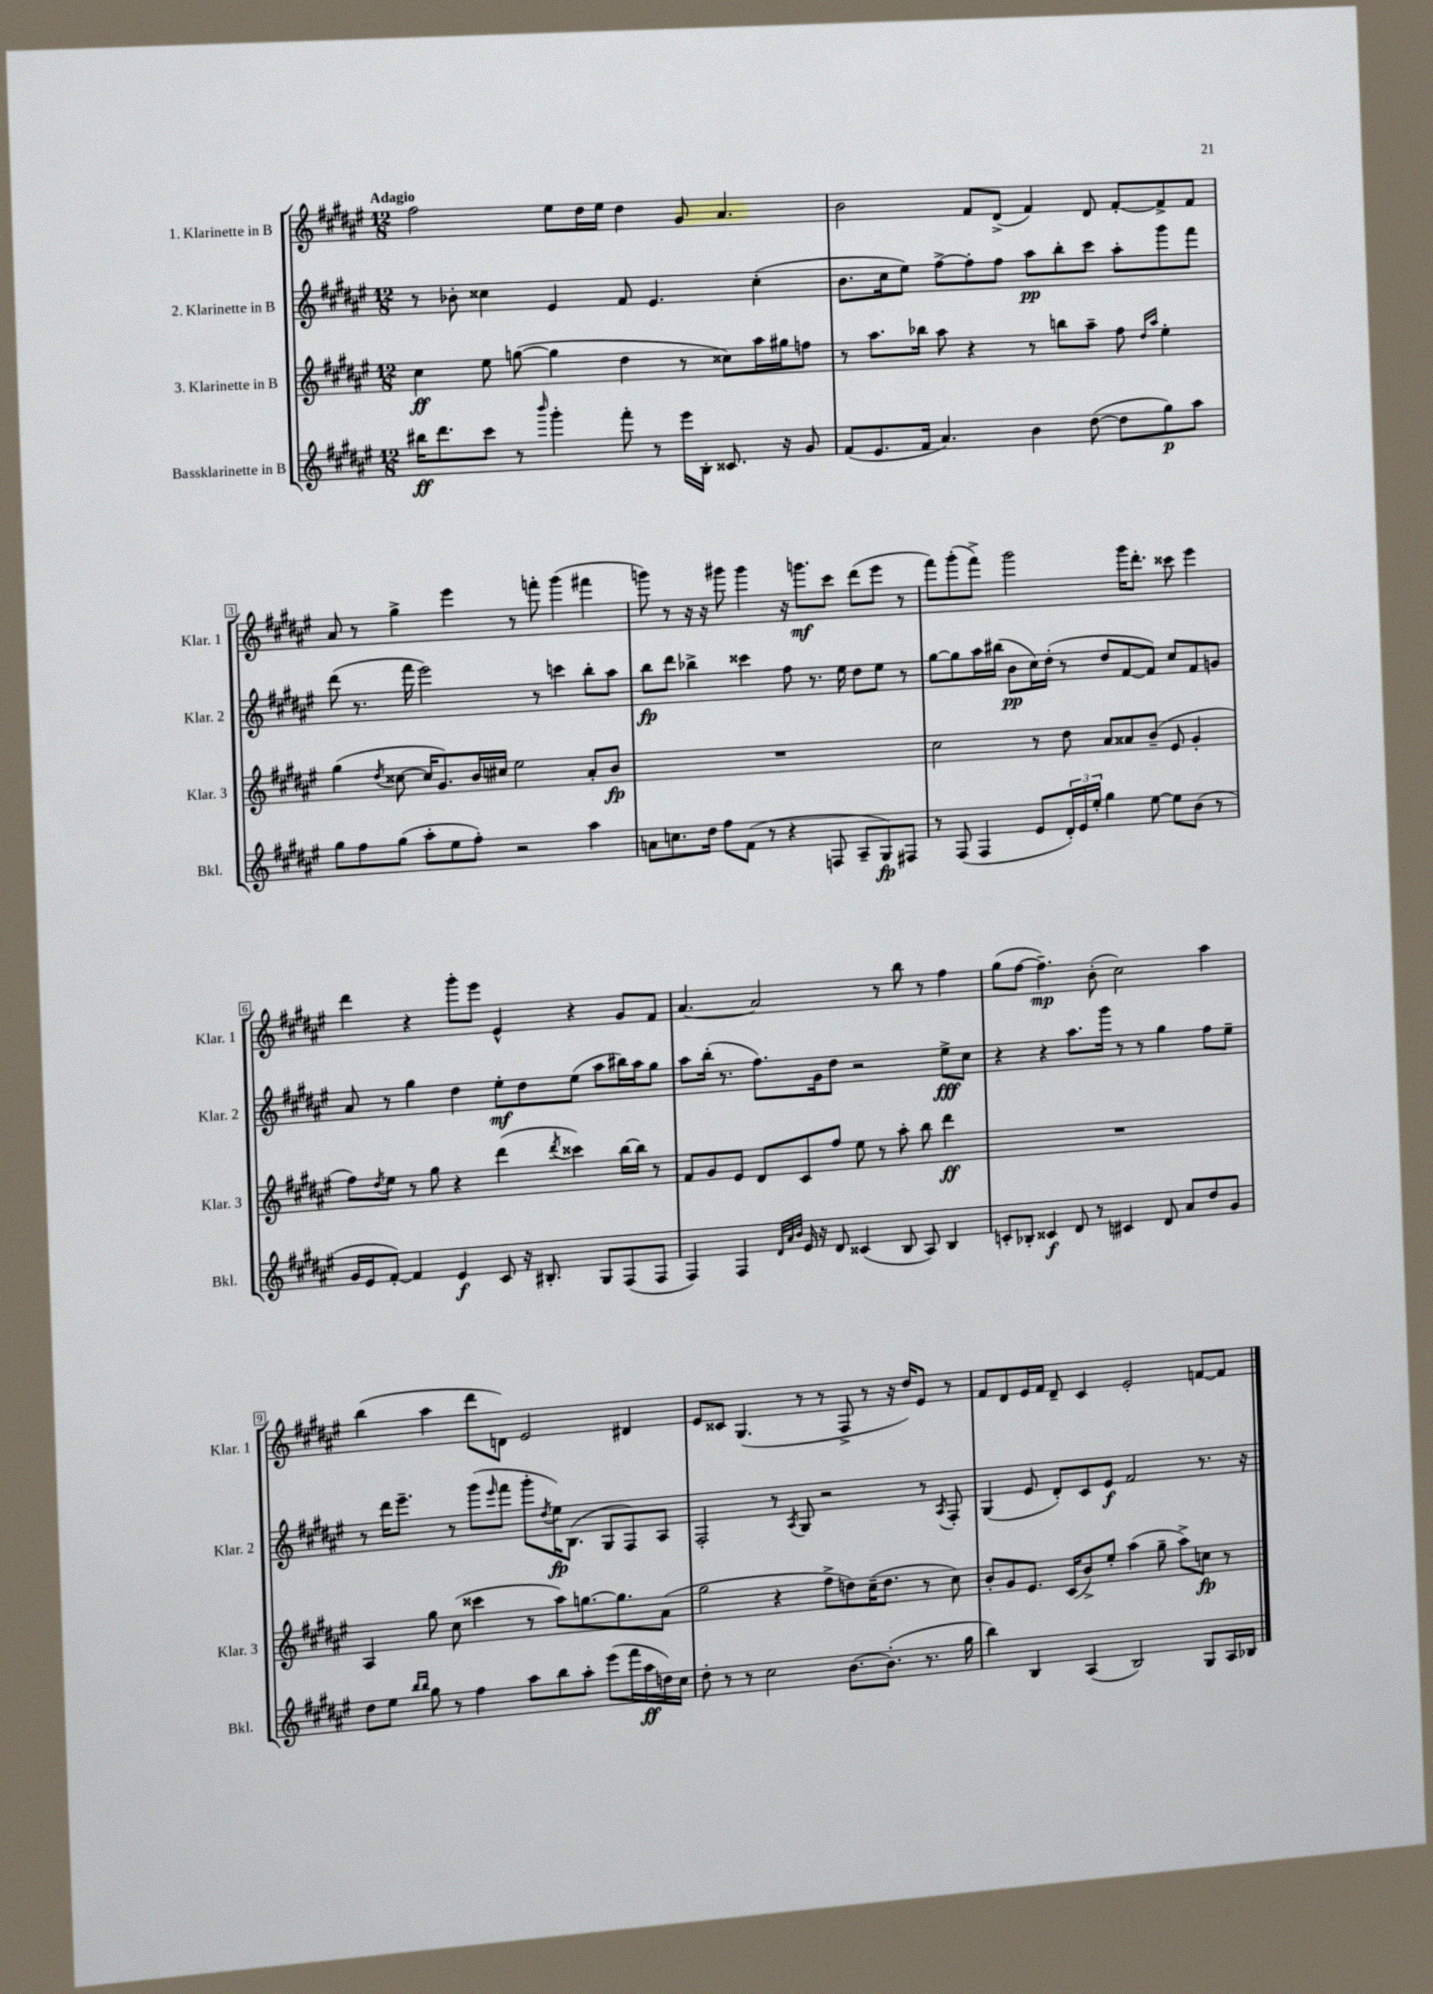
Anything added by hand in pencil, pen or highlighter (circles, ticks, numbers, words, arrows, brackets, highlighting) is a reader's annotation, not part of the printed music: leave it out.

**kern	**dynam	**kern	**dynam	**kern	**dynam	**kern	**dynam
*part4	*part4	*part3	*part3	*part2	*part2	*part1	*part1
*staff4	*staff4	*staff3	*staff3	*staff2	*staff2	*staff1	*staff1
*I"Bassklarinette in B	*	*I"3. Klarinette in B	*	*I"2. Klarinette in B	*	*I"1. Klarinette in B	*
*I'Bkl.	*	*I'Klar. 3	*	*I'Klar. 2	*	*I'Klar. 1	*
*clefG2	*	*clefG2	*	*clefG2	*	*clefG2	*
*k[f#c#g#d#a#e#]	*	*k[f#c#g#d#a#e#]	*	*k[f#c#g#d#a#e#]	*	*k[f#c#g#d#a#e#]	*
*M12/8	*	*M12/8	*	*M12/8	*	*M12/8	*
=1	=1	=1	=1	=1	=1	=1	=1
!	!	!	!	!	!	!LO:TX:a:B:t=Adagio	!
16bb#X\KL	ff	4cc#\	ff	8r	.	2ff#\	.
8.ddd#\	.	.	.	.	.	.	.
.	.	.	.	8b-X'\	.	.	.
8ccc#\J	.	8ee#\	.	4cc##X\	.	.	.
8r	.	([8ggn\	.	.	.	.	.
16qqbbb/	.	.	.	.	.	.	.
4ggg#'\	.	4gg\]	.	4e#/	.	8ee#\L	.
.	.	.	.	.	.	16dd#\L	.
.	.	.	.	.	.	16ee#\JJ	.
8fff#'\	.	4dd#\	.	8f#/	.	4dd#\	.
8r	.	.	.	4.e#/	.	.	.
16eee#\LL	.	8r	.	.	.	8g#/	.
16B'\JJ	.	.	.	.	.	.	.
8.c##X/	.	8cc##X\L)	.	.	.	4.a#/	.
.	.	16aa#\L	.	(4cc##'\	.	.	.
16r	.	16gg#X\J	.	.	.	.	.
8g#/	.	8ffn\J	.	.	.	.	.
=2	=2	=2	=2	=2	=2	=2	=2
(8f#/L	.	8r	.	8.b\L	.	2b\	.
8.e#/	.	8.aa#\L	.	.	.	.	.
.	.	.	.	16cc#\k	.	.	.
.	.	.	.	8ee#\J)	.	.	.
16f#/Jk	.	16bb-X\Jk	.	.	.	.	.
4.a#/)	.	8aa#\	.	[8ff#^\L	.	.	.
.	.	4r	.	8ff#'\]	.	8f#/L	.
.	.	.	.	8ff#\J	.	(8d#^/J	.
4b\	.	8r	.	8aa#\L	pp	4f#/)	.
.	.	8bbn\L	.	8bb'\	.	.	.
([8dd#\	.	8aa#~\J	.	8ccc#\J	.	8d#/	.
8dd#\L]	.	8ff#\	.	8aa#'\L	.	[8f#'/L	.
.	.	16qqdd#/LL	.	.	.	.	.
.	.	16qqaa#/JJ	.	.	.	.	.
8gg#\)	p	4ee#'\	.	8ggg#\	.	8f#^/]	.
8aa#\J	.	.	.	8fff#\J	.	8f#/J	.
!!LO:LB:g=z
=3	=3	=3	=3	=3	=3	=3	=3
8gg#\L	.	(4gg#\	.	(8ddd#\	.	8a#/	.
8ff#\	.	.	.	8.r	.	8r	.
.	.	8qdd#/	.	.	.	.	.
(8gg#\J	.	[8cc##X\	.	.	.	4gg#^\	.
.	.	.	.	16fff#\	.	.	.
8aa#'\L	.	16cc##/KL]	.	2eee#\)	.	.	.
.	.	8.g#/)	.	.	.	.	.
8ee#\	.	.	.	.	.	4eee#\	.
8ff#'\J)	.	16b/L	.	.	.	.	.
.	.	16cc#X/JJ	.	.	.	.	.
2r	.	2ee#\	.	.	.	8r	.
.	.	.	.	8r	.	8fffn'\	.
.	.	.	.	4cccn\	.	(4ggg#\	.
4aa#\	.	8a#'/L	.	8bb'\L	.	4fff#X\	.
.	.	8b/J	fp	8aa#\J	.	.	.
=4	=4	=4	=4	=4	=4	=4	=4
8an\L	.	1.r	.	8bb\L	fp	8gggn\)	.
8.ccn\	.	.	.	8ddd#\J	.	8r	.
.	.	.	.	4bb-X^\	.	16r	.
16dd#\Jk	.	.	.	.	.	16r	.
8ff#\L	.	.	.	.	.	8ggg#X\	.
(8f#\J	.	.	.	4ccc##X\	.	4ggg#\	.
8r	.	.	.	.	.	.	.
4r	.	.	.	8ff#\	.	16r	.
.	.	.	.	.	.	8.gggn\L	mf
.	.	.	.	8.r	.	.	.
8Fn/	.	.	.	.	.	8ccc#\J	.
.	.	.	.	16ee#\	.	.	.
8A#~/L	.	.	.	8dd#\L	.	(8ddd#\L	.
8G#/)	fp	.	.	8ee#\J	.	8eee#\J	.
8F#X/J	.	.	.	8r	.	8r	.
=5	=5	=5	=5	=5	=5	=5	=5
8r	.	2cc#\	.	[8gg#\L	.	8fff#\L)	.
(8F#/	.	.	.	8gg#\]	.	(8ggg#'\	.
4F#/	.	.	.	16aa#\L	.	8fff#^\J)	.
.	.	.	.	(16bb#X\JJ	.	.	.
.	.	.	.	8b\L	pp	2ggg#\	.
8e#/L	.	8r	.	16cc#\L)	.	.	.
.	.	.	.	(16dd#'\JJ	.	.	.
24d#'/L)	.	8dd#\	.	8r	.	.	.
24e#/	.	.	.	.	.	.	.
24ee#'/JJ	.	.	.	.	.	.	.
4gg#\	.	8a#/L	.	8dd#/L	.	.	.
.	.	8a##X/	.	[8f#/	.	16ggg#\KL	.
.	.	.	.	.	.	8.ddd#'\J	.
[8ee#\	.	(8b~/J	.	8f#/J])	.	.	.
8ee#\L]	.	8e#/	.	8cc#/L	.	8ccc##X\	.
(8b\J	.	4g#'/	.	8f#/	.	4eee#\	.
8r	.	.	.	8gn/J	.	.	.
!!LO:LB:g=z
=6	=6	=6	=6	=6	=6	=6	=6
16g#/LL	.	8ff#\L)	.	8a#/	.	4ddd#\	.
16e#/J	.	.	.	.	.	.	.
.	.	8qdd#/	.	.	.	.	.
[8f#'/J)	.	8ee#\J	.	8r	.	.	.
4f#/]	.	8r	.	4gg#\	.	4r	.
.	.	8gg#\	.	.	.	.	.
4e#/	f	4r	.	4dd#\	.	8ggg#'\L	.
.	.	.	.	.	.	8eee#\J	.
8c#/	.	(4ddd#\	.	8ee#'\L	mf	4e#^^/	.
16r	.	.	.	8dd#\	.	.	.
8.B#X'/	.	.	.	.	.	.	.
.	.	8qddd#/	.	.	.	.	.
.	.	4ccc##X\)	.	(8ee#\J	.	4r	.
8G#/L	.	.	.	8aa#\L	.	.	.
(8F#/	.	[16bb\LL	.	16bb#X\L)	.	8g#/L	.
.	.	16bb\JJ]	.	16aa#\J	.	.	.
8F#/J	.	8r	.	8gg#\J	.	8f#/J	.
=7	=7	=7	=7	=7	=7	=7	=7
4F#/)	.	8f#/L	.	8aa#\L	.	[4.a#/	.
.	.	8g#/	.	(16bb'\Jk	.	.	.
.	.	.	.	8.r	.	.	.
4F#/	.	8e#/J	.	.	.	.	.
.	.	8d#/L	.	8.ff#\L)	.	2a#/]	.
32qqd#/LLL	.	.	.	.	.	.	.
32qqa#/	.	.	.	.	.	.	.
32qqb/JJJ	.	.	.	.	.	.	.
16e#/	.	8c#/	.	.	.	.	.
16r	.	.	.	16g#\k	.	.	.
8d#/	.	8ff#/J	.	8dd#\J	.	.	.
(4c##X/	.	8ee#\	.	2r	.	.	.
.	.	8r	.	.	.	8r	.
8B/	.	8aa#'\	.	.	.	8bb\	.
8A#/)	.	8bb\	.	.	.	8r	.
4B/	.	4ddd#\	ff	8ee#^\L	fff	4ff#\	.
.	.	.	.	8cc#\J	.	.	.
=8	=8	=8	=8	=8	=8	=8	=8
8cn'/L	.	1.r	.	4r	.	(8gg#\L	.
8B-X'/J	.	.	.	.	.	[8ff#\J	.
4c##X/	f	.	.	4r	.	4.ff#~\])	mp
8d#/	.	.	.	8.aa#\L	.	.	.
8r	.	.	.	.	.	(8b'\	.
.	.	.	.	16ggg#\Jk	.	.	.
4c#X/	.	.	.	8r	.	2cc#\)	.
.	.	.	.	8r	.	.	.
8d#/	.	.	.	4gg#\	.	.	.
8a#/L	.	.	.	.	.	.	.
8dd#/	.	.	.	8ff#\L	.	4aa#\	.
8g#/J	.	.	.	8ee#~\J	.	.	.
!!LO:LB:g=z
=9	=9	=9	=9	=9	=9	=9	=9
8dd#\L	.	4A#/	.	8r	.	(4bb\	.
8ee#\J	.	.	.	16ddd#\KL	.	.	.
.	.	.	.	8.eee#~\J	.	.	.
16qqbb/LL	.	.	.	.	.	.	.
16qqbb/JJ	.	.	.	.	.	.	.
8gg#\	.	8gg#\	.	.	.	4aa#\	.
8r	.	(8cc#\	.	8r	.	.	.
4ff#\	.	4ccc##X\	.	(8ggg#\L	.	8ddd#\L	.
.	.	.	.	16qqeee#/	.	.	.
.	.	.	.	8fff#\J	.	8dn\J)	.
8aa#\L	.	8r	.	8ggg#'\L	.	2e#/	.
.	.	.	.	8qdd#/	.	.	.
8bb\	.	8aa#\L)	.	16ee#\K)	fp	.	.
.	.	.	.	(8.B\J	.	.	.
8aa#'\J	.	[8.ggn\	.	.	.	.	.
(8eee#\L	.	.	.	8G#/L	.	.	.
.	.	8.gg\]	.	.	.	.	.
16fff#\L	.	.	.	8F#/)	.	4d#X/	.
16aa#\	ff	.	.	.	.	.	.
16ddn\)	.	(8a#\J	.	8A#/J	.	.	.
16cc#\JJ	.	.	.	.	.	.	.
=10	=10	=10	=10	=10	=10	=10	=10
8dd#'\	.	2gg#\	.	2F#'/	.	8e#/L	.
8r	.	.	.	.	.	8c##X/J	.
8r	.	.	.	.	.	(4.G#/	.
2cc#\	.	.	.	.	.	.	.
.	.	4r	.	8r	.	.	.
.	.	.	.	8qA#/	.	.	.
.	.	.	.	8G#/	.	8r	.
.	.	8ff#^\L	.	2r	.	8r	.
[8.b\L	.	8ddn\)	.	.	.	8F#^/	.
.	.	(16cc#~\K	.	.	.	8r	.
(8.b'\J]	.	8.dd\J	.	.	.	.	.
.	.	.	.	.	.	16r	.
.	.	.	.	.	.	16dd#/KL)	.
8.r	.	8r	.	8r	.	8e#/J	.
.	.	.	.	8qA#/	.	.	.
.	.	8cc#\)	.	8F#'/	.	8r	.
16gg#\	.	.	.	.	.	.	.
=11	=11	=11	=11	=11	=11	=11	=11
4bb\)	.	8b'/L	.	(4G#/	.	8f#/L	.
.	.	8g#/	.	.	.	8d#/	.
4B/	.	8.e#/J	.	8e#/	.	16e#/L	.
.	.	.	.	.	.	16f#/JJ	.
.	.	.	.	8d#'/L)	.	8d#~/	.
.	.	(16c#/KL	.	.	.	.	.
(4A#/	.	8b^/)	.	8c#/	.	4c#/	.
.	.	8ee#'/J	.	8e#/J	f	.	.
2B/)	.	(4aa#\	.	2f#/	.	2e#'/	.
.	.	8gg#~\	.	.	.	.	.
.	.	8aa#^\L)	.	.	.	.	.
8G#/L	.	8ccn\J	fp	8.r	.	[8fn/L	.
16A#/L	.	8r	.	.	.	8f/J]	.
16B-X/JJ	.	.	.	16r	.	.	.
==	==	==	==	==	==	==	==
*-	*-	*-	*-	*-	*-	*-	*-
